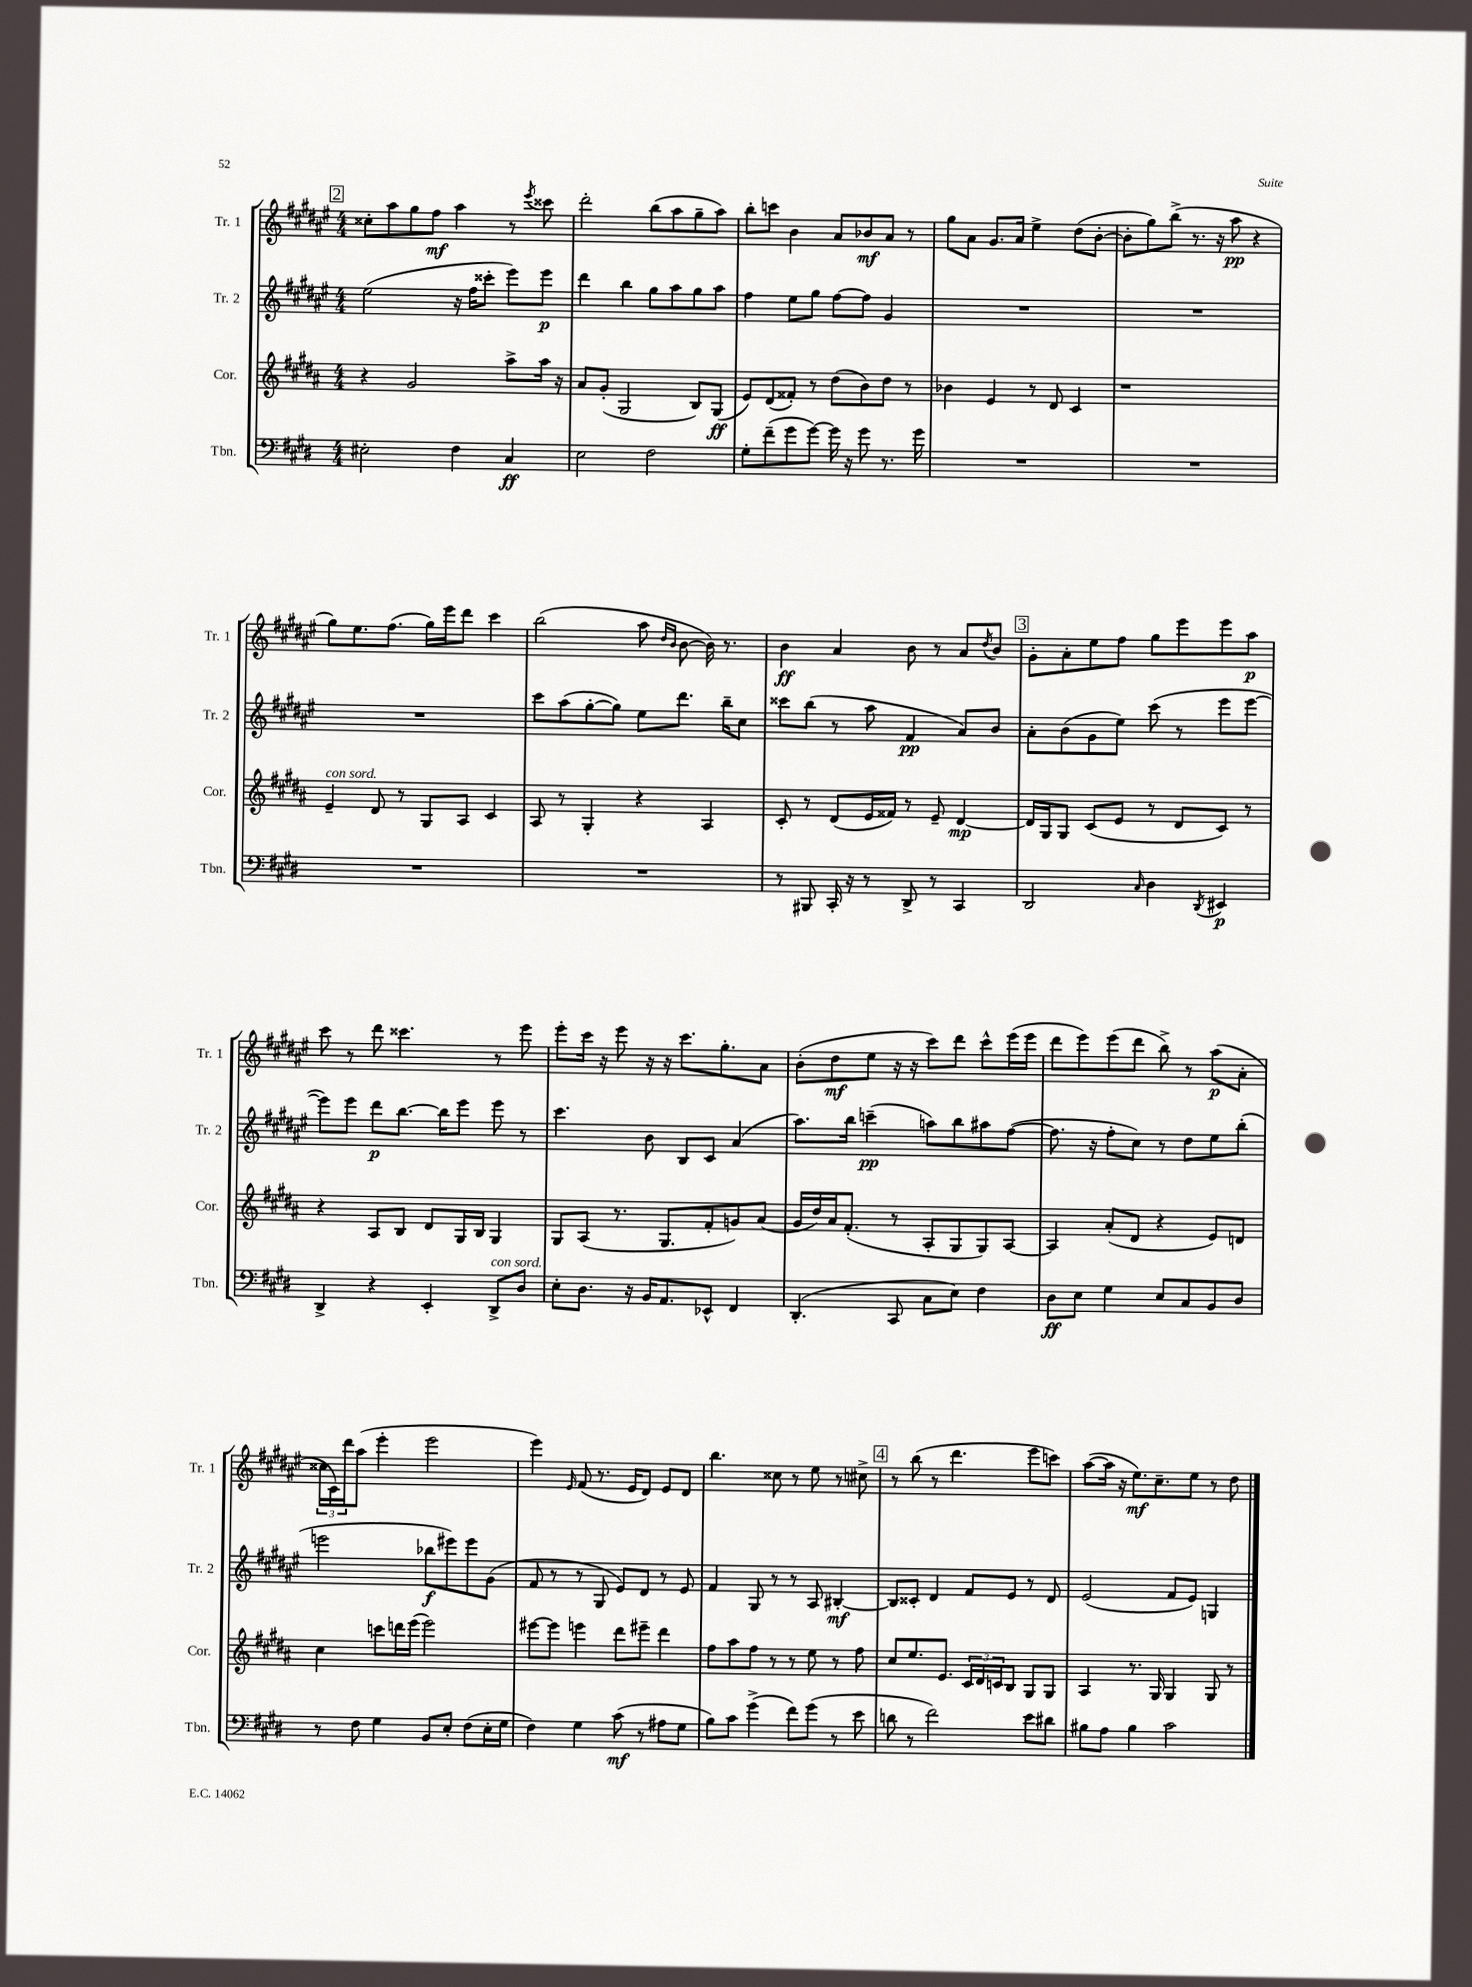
<<
\new StaffGroup <<
\new Staff = "s0" \with { instrumentName = "Tr. 1" shortInstrumentName = "Tr. 1" } {
    \clef treble \key fis \major \numericTimeSignature \time 4/4
    \mark \markup { \box "2" } cisis''8-. ais''8 gis''8 fis''8\mf ais''4 r8 \acciaccatura { eis'''8 } cisis'''8 |
    dis'''2-. b''8( ais''8 gis''8-- ais''8) |
    b''8-. c'''8 b'4 ais'8 bes'8\mf ais'8 r8 |
    gis''8 ais'8 gis'8. ais'16 eis''4-> dis''8( b'8~-. |
    b'8-. gis''8) b''8->( r8. r16 ais''8\pp r4 |
    gis''8) eis''8. fis''8.( gis''16) eis'''16 dis'''8 cis'''4 |
    b''2( ais''8 \grace { dis''16 b'16 } b'8~ b'16) r8. |
    b'4\ff ais'4 b'8 r8 ais'8 \acciaccatura { dis''8 } b'8 |
    \mark \markup { \box "3" } gis'8-. ais'8-. eis''8 fis''8 gis''8 eis'''8 eis'''8 ais''8\p |
    cis'''8 r8 dis'''8 cisis'''4. r8 eis'''8 |
    eis'''8-. cis'''16 r16 eis'''8 r16 r16 cis'''8. gis''8.-. ais'8 |
    b'8-.( dis''8\mf eis''8 r16 r16 cis'''8) dis'''8 cis'''8-^ eis'''16( eis'''16 |
    dis'''8 eis'''8) eis'''8( dis'''8 b''8->) r8 ais''8\p( ais'8-. |
    \tuplet 3/2 { cisis''16 cis'16) dis'''16 } ais''8( eis'''4-. eis'''2 |
    eis'''4) \grace { eis'16 } fis'8( r8. eis'16 dis'8) eis'8 dis'8 |
    b''4. cisis''8 r8 eis''8 r8 cis''8-> |
    \mark \markup { \box "4" } r8 b''8( r8 dis'''4. eis'''8 c'''8) |
    ais''8~( ais''16 r16 eis''8.\mf) cis''8.-- eis''8 r8 dis''8 \bar "|." |
}
\new Staff = "s1" \with { instrumentName = "Tr. 2" shortInstrumentName = "Tr. 2" } {
    \clef treble \key fis \major \numericTimeSignature \time 4/4
    \mark \markup { \box "2" } eis''2( r16 fis''16 cisis'''8-. eis'''8) eis'''8\p |
    dis'''4 b''4 gis''8 ais''8 gis''8 ais''8 |
    fis''4 eis''8 gis''8 fis''8~ fis''8 gis'4 |
    R1 |
    R1 |
    R1 |
    cis'''8 ais''8( gis''8~-. gis''8) eis''8 dis'''8. b''16-- cis''8 |
    cisis'''8 b''8( r8 ais''8 fis'4\pp ais'8) b'8 |
    \mark \markup { \box "3" } ais'8-. b'8( gis'8 eis''8) cis'''8( r8 eis'''8 eis'''8~ |
    eis'''8) eis'''8 dis'''8\p b''8.~ b''16 eis'''8 eis'''8 r8 |
    cis'''4. b'8 b8 cis'8 ais'4( |
    ais''8.) b''16 c'''4--\pp( a''8) b''8 ais''8 fis''8~( |
    fis''8. r16 fis''8-. cis''8) r8 dis''8 eis''8 b''8-.( |
    e'''2 bes''8\f eis'''8) eis'''8 gis'8( |
    fis'8 r8 r8 gis8 eis'8) dis'8 r8 eis'8 |
    fis'4 gis8 r8 r8 ais8 bis4~-.\mf |
    \mark \markup { \box "4" } bis8 cisis'8-. dis'4 fis'8 eis'8 r8 dis'8 |
    eis'2( fis'8 eis'8) g4 \bar "|." |
}
\new Staff = "s2" \with { instrumentName = "Cor." shortInstrumentName = "Cor." } {
    \clef treble \key b \major \numericTimeSignature \time 4/4
    \mark \markup { \box "2" } r4 gis'2 ais''8-> ais''16 r16 |
    ais'8 gis'8-.( gis2 b8) gis8\ff( |
    e'8) dis'8( fisis'8-.) r8 dis''8( b'8) dis''8 r8 |
    bes'4 e'4 r8 dis'8 cis'4 |
    r1 |
    e'4--^\markup { \italic "con sord." } dis'8 r8 gis8 ais8 cis'4 |
    ais8 r8 gis4-. r4 ais4 |
    cis'8-. r8 dis'8( e'16 fisis'16) r8 e'8-- dis'4~\mp |
    \mark \markup { \box "3" } dis'16 gis16 gis8 cis'8( e'8 r8 dis'8 cis'8) r8 |
    r4 ais8 b8 dis'8 gis16 b16 gis4 |
    gis8 ais8( r8. gis8. fis'8-. g'8) ais'8( |
    gis'16 dis''16) ais'16 fis'8.-.( r8 ais8-. gis8 gis8) ais8~ |
    ais4 ais'8-.( dis'8 r4 e'8) d'8 |
    cis''4 c'''8 d'''16 e'''16( e'''2) |
    eis'''8~ eis'''8 e'''4 dis'''8 eis'''8-- dis'''4 |
    fis''8 ais''8 fis''8 r8 r8 e''8 r8 fis''8 |
    \mark \markup { \box "4" } cis''8 e''8. e'8. \tuplet 3/2 { cis'16 dis'16 c'16 } b8 gis8 gis8 |
    ais4 r8. gis16 gis4 gis8 r8 \bar "|." |
}
\new Staff = "s3" \with { instrumentName = "Tbn." shortInstrumentName = "Tbn." } {
    \clef bass \key e \major \numericTimeSignature \time 4/4
    \mark \markup { \box "2" } eis2-. fis4 cis4\ff |
    e2 fis2 |
    gis8-. fis'8--( gis'8 gis'8~) gis'16 r16 gis'8 r8. gis'16 |
    R1 |
    R1 |
    R1 |
    R1 |
    r8 bis,,8 cis,16-. r16 r8 dis,8-> r8 cis,4 |
    \mark \markup { \box "3" } dis,2 \grace { cis16 } dis4 \acciaccatura { dis,8 } eis,4\p |
    dis,4-> r4 e,4-. dis,8->^\markup { \italic "con sord." } dis8 |
    e8-. dis8. r16 b,16 a,8. ees,8-^ fis,4 |
    dis,4.-.( cis,8 cis8 e8) fis4 |
    dis8\ff e8 gis4 e8 cis8 b,8 dis8 |
    r8 fis8 gis4 b,8 e8-. fis8( e16-. gis16 |
    fis4) gis4 cis'8\mf( r8 ais8 gis8 |
    b8) cis'8 gis'4->( fis'8) gis'8( r8 e'8 |
    \mark \markup { \box "4" } d'8 r8 fis'2) e'8 dis'8 |
    bis8 a8 bis4 cis'2 \bar "|." |
}
>>
>>
\layout { \context { \Score \remove "Bar_number_engraver" } }
